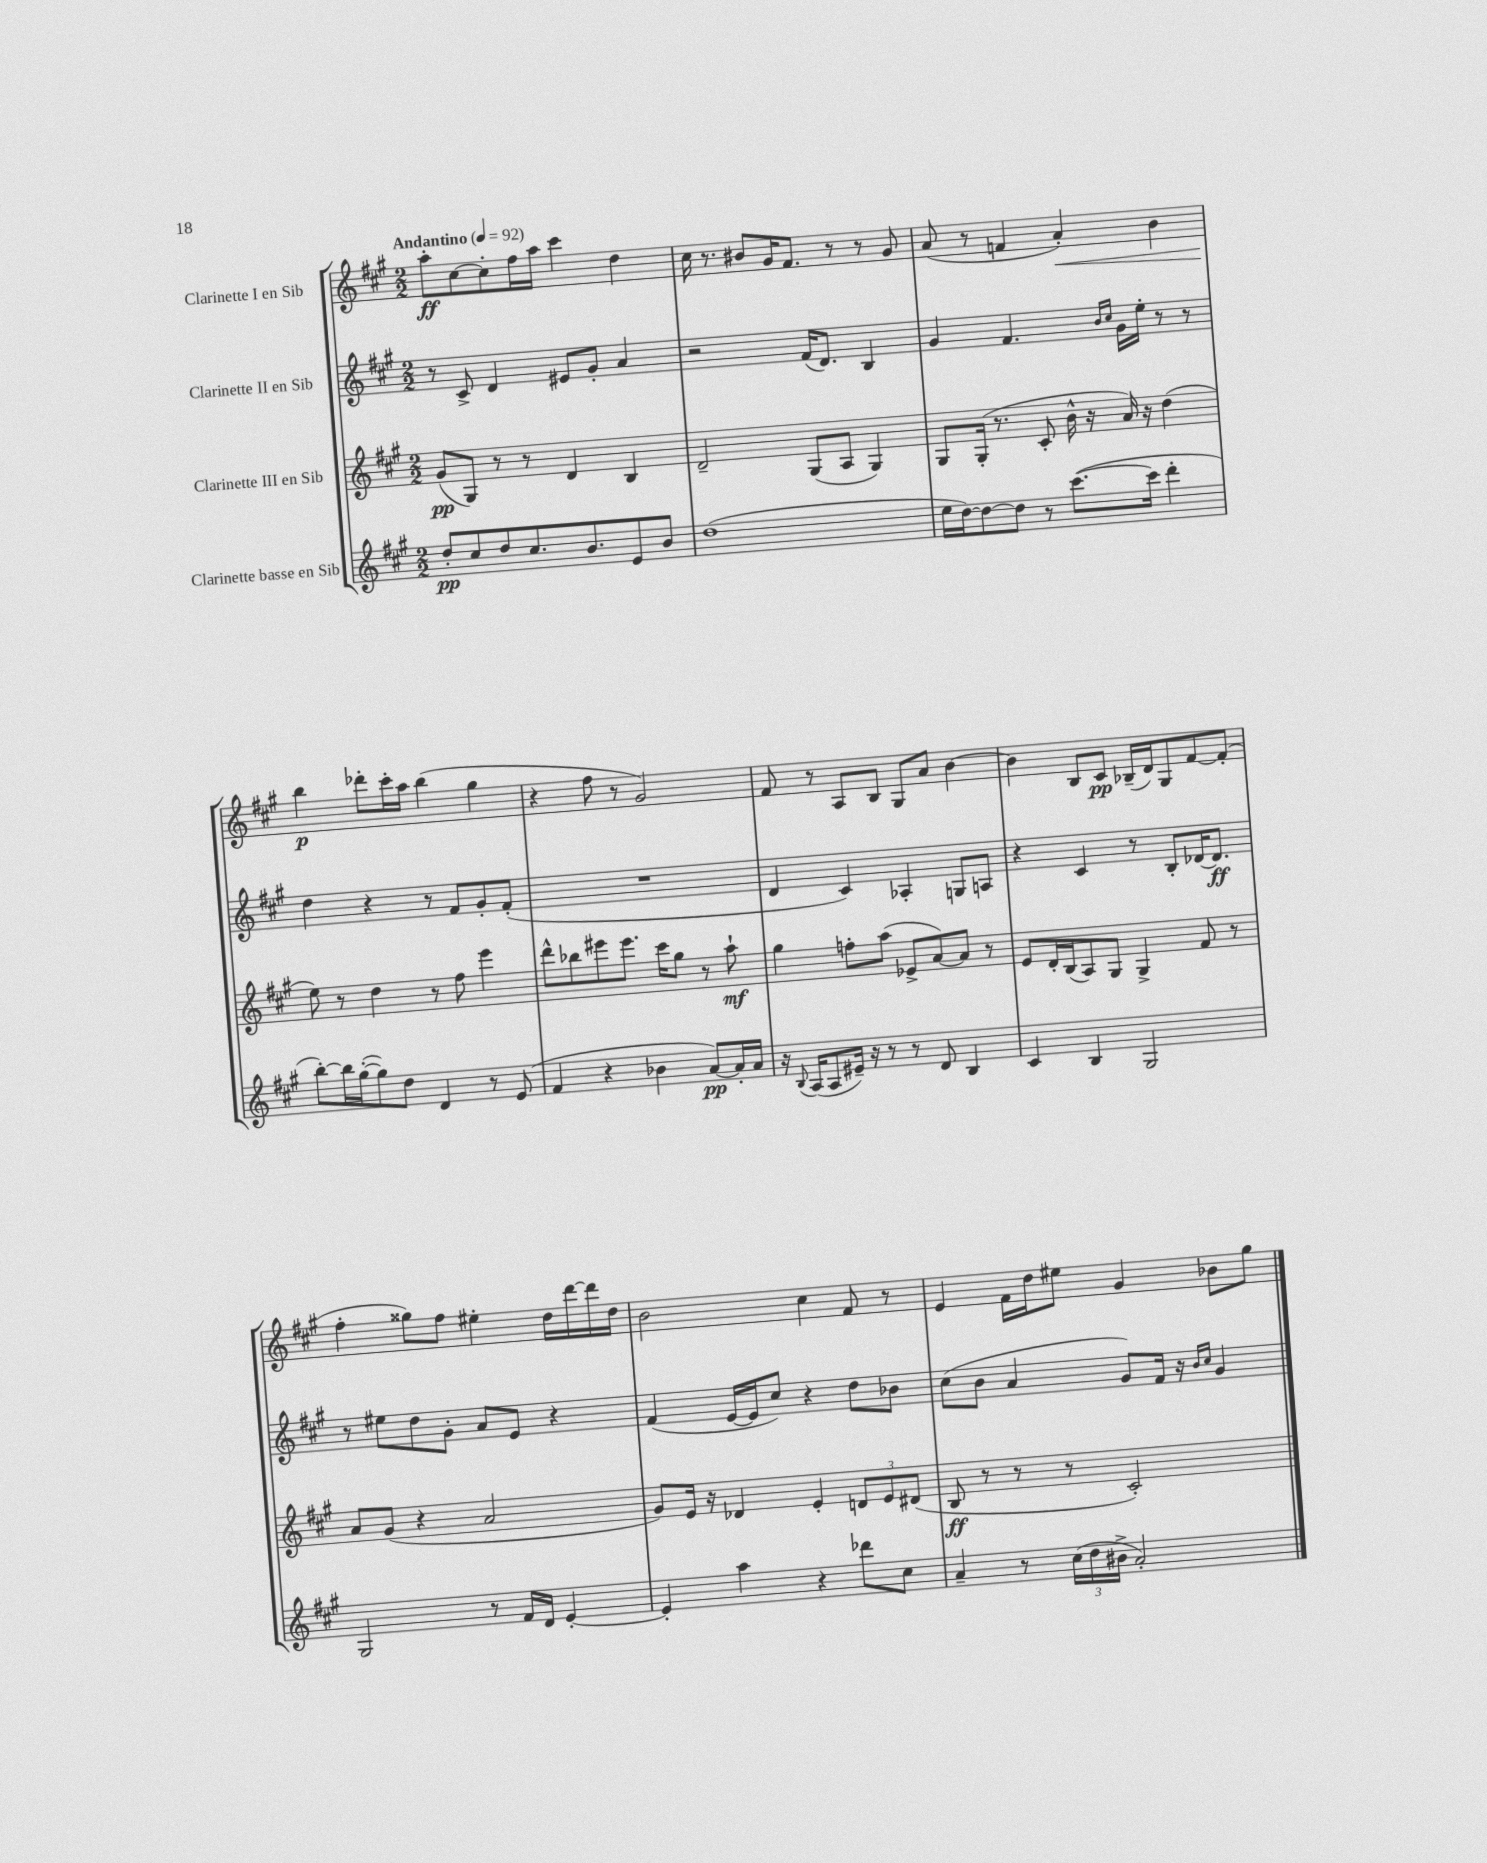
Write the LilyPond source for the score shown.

<<
\new StaffGroup <<
\new Staff = "s0" \with { instrumentName = "Clarinette I en Sib" } {
    \clef treble \key a \major \numericTimeSignature \time 2/2 \tempo "Andantino" 4 = 92
    a''8-.\ff cis''8~ cis''8-. fis''16 a''16 cis'''4 d''4 |
    cis''16 r8. bis'8 gis'16 fis'8. r8 r8 gis'8 |
    a'8( r8 f'4 a'4-.\<) b'4 |
    b''4\p\! des'''8-. cis'''16-. a''16 b''4( gis''4 |
    r4 fis''8 r8 gis'2) |
    fis'8 r8 a8 b8 gis8 a'8 b'4~ |
    b'4 b8 cis'8\pp bes16--( d'16) gis8 fis'8~ fis'8-.( |
    fis''4-. gisis''8) fis''8 eis''4-. d''16 d'''16~ d'''16 d''16 |
    b'2 cis''4 fis'8 r8 |
    e'4 fis'16 d''16 eis''8 gis'4 bes'8 gis''8 \bar "|." |
}
\new Staff = "s1" \with { instrumentName = "Clarinette II en Sib" } {
    \clef treble \key a \major \numericTimeSignature \time 2/2
    r8 cis'8-> d'4 eis'8 gis'8-. a'4 |
    r2 fis'16( d'8.) b4 |
    gis'4 fis'4. \grace { b'16 cis''16 } gis'16 e''16-. r8 r8 |
    d''4 r4 r8 fis'8 gis'8-. fis'8-.( |
    R1 |
    d'4 cis'4) aes4-. g8 a8 |
    r4 cis'4 r8 b8-. des'16~ des'8.\ff |
    r8 eis''8 d''8 gis'8-. a'8 e'8 r4 |
    fis'4( e'16~ e'16 cis''8) r4 d''8 bes'8 |
    cis''8( b'8 a'4 gis'8) fis'16 r16 \grace { b'16 cis''16 } gis'4 \bar "|." |
}
\new Staff = "s2" \with { instrumentName = "Clarinette III en Sib" } {
    \clef treble \key a \major \numericTimeSignature \time 2/2
    gis'8\pp( gis8) r8 r8 d'4 b4 |
    d'2-- gis8( a8 gis4) |
    gis8 gis16-.( r8. cis'8-. b'16-^ r16 a'16) r16 d''4( |
    e''8) r8 d''4 r8 fis''8 e'''4 |
    d'''8-^ bes''8 eis'''8 eis'''8. cis'''16 gis''8 r8 a''8-!\mf |
    gis''4 f''8-. a''8( ees'8-> a'8~) a'8 r8 |
    e'8 d'16-. b16( a8) gis8 gis4-> fis'8 r8 |
    a'8 gis'8( r4 a'2 |
    gis'8) e'16 r16 des'4 e'4-. \tuplet 3/2 { d'8 e'8 dis'8( } |
    b8\ff r8 r8 r8 cis'2-.) \bar "|." |
}
\new Staff = "s3" \with { instrumentName = "Clarinette basse en Sib" } {
    \clef treble \key a \major \numericTimeSignature \time 2/2
    d''8-.\pp cis''8 d''8 cis''8. b'8. e'8 b'8 |
    d''1( |
    e''16 d''16~) d''8~ d''8 r8 cis'''8.~( cis'''16 d'''4-. |
    b''8~-.) b''16 gis''16~-.( gis''8) d''8 d'4 r8 e'8( |
    fis'4 r4 bes'4 a'8~\pp) a'16-. a'16 |
    r16 \appoggiatura { b8 } a16( a8 eis'16--) r16 r8 r8 d'8 b4 |
    cis'4 b4 gis2 |
    gis2 r8 fis'16 d'16 e'4~-. |
    e'4-. a''4 r4 des'''8 cis''8 |
    a'4-- r8 \tuplet 3/2 { cis''16( d''16 bis'16-> } a'2-.) \bar "|." |
}
>>
>>
\layout { \context { \Score \remove "Bar_number_engraver" } }
